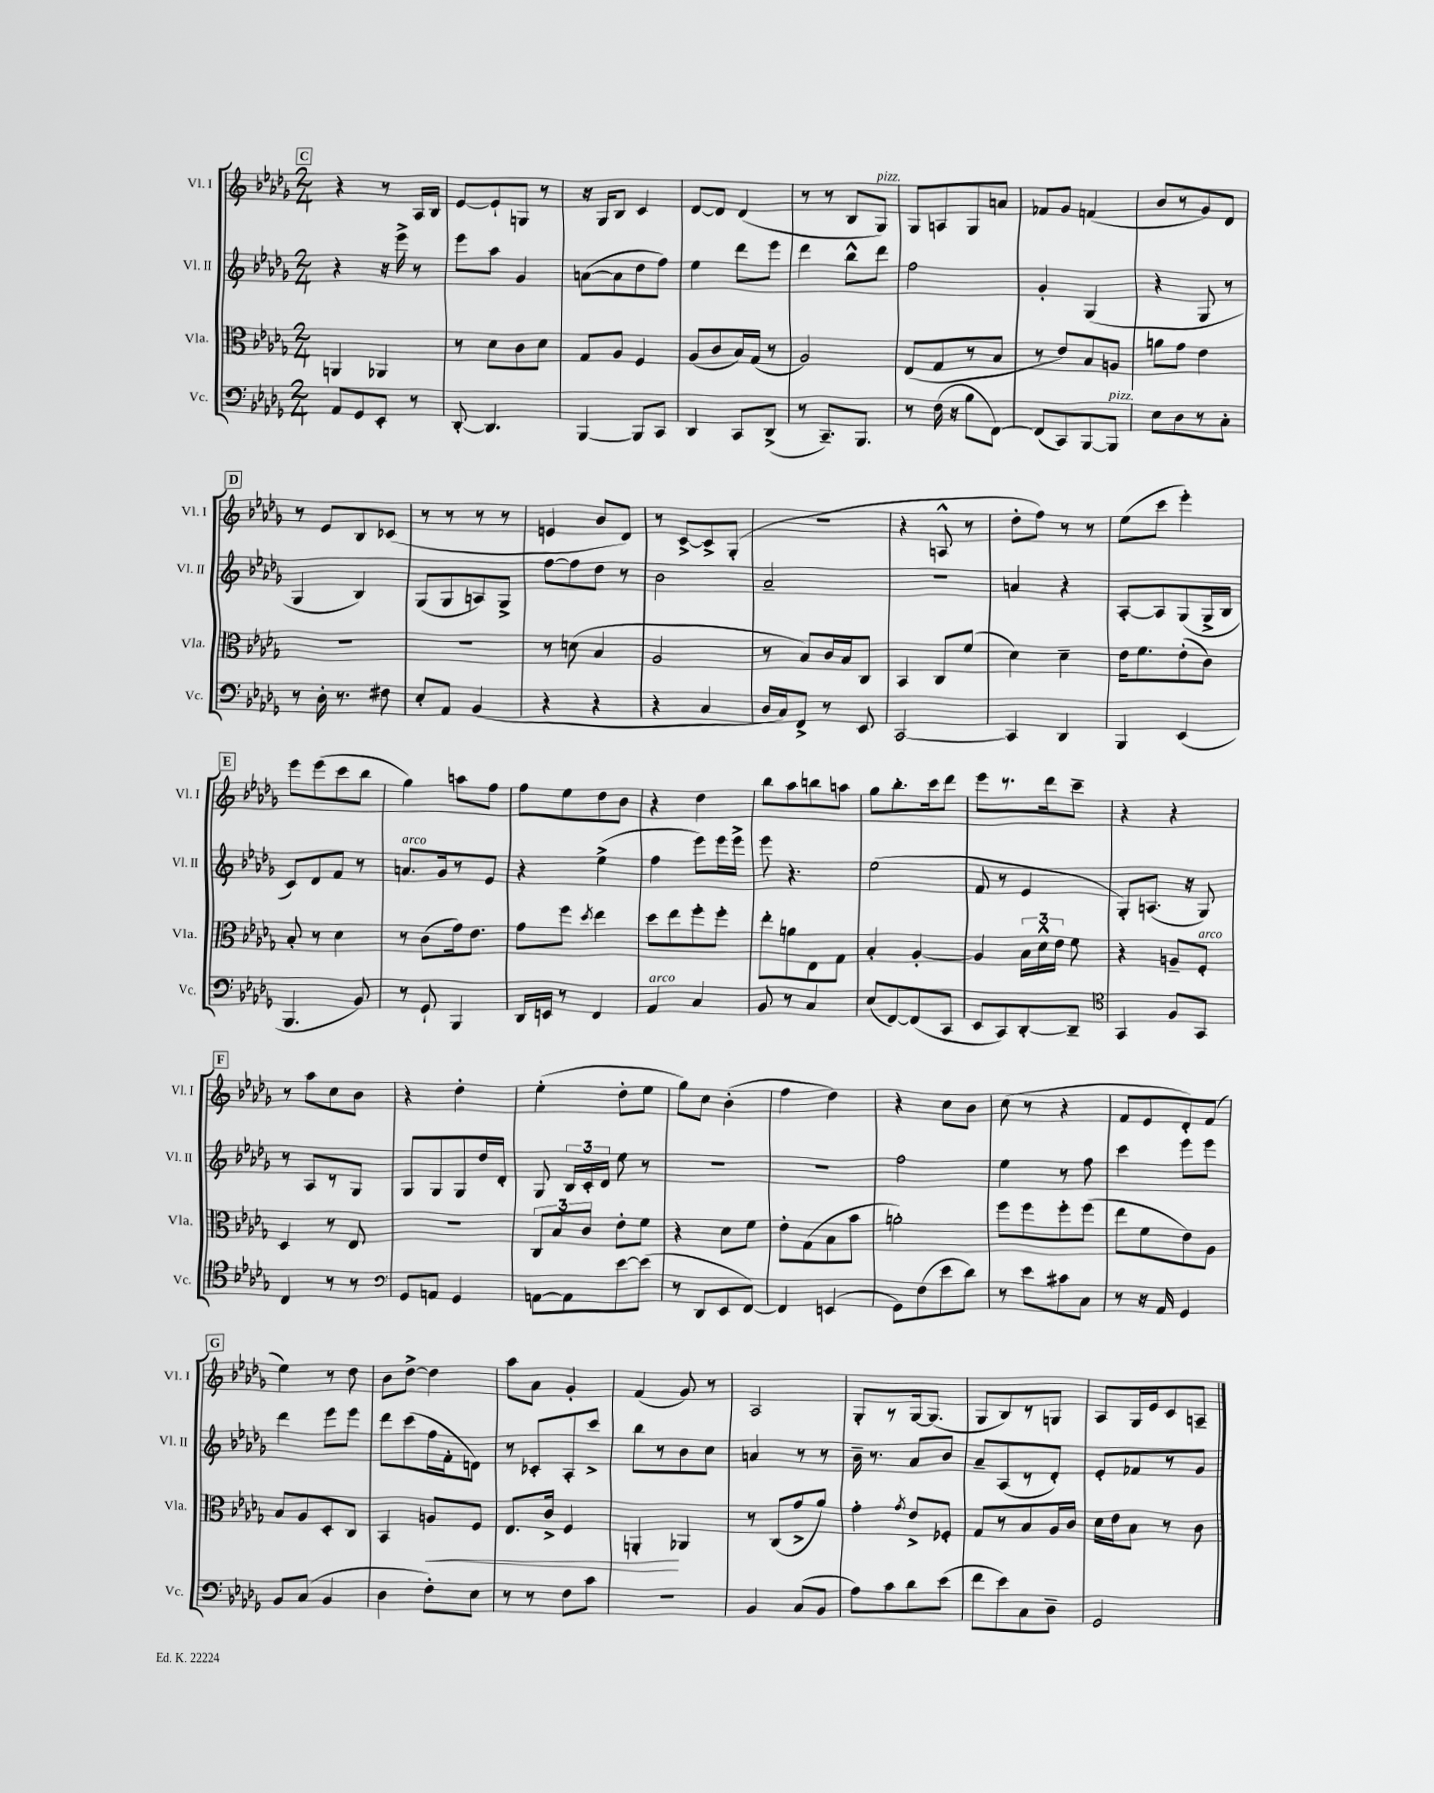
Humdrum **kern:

**kern	**kern	**kern	**kern
*staff4	*staff3	*staff2	*staff1
*clefF4	*clefC3	*clefG2	*clefG2
*k[b-e-a-d-g-]	*k[b-e-a-d-g-]	*k[b-e-a-d-g-]	*k[b-e-a-d-g-]
*M2/4	*M2/4	*M2/4	*M2/4
8AA-	4AA	4r	4r
8GG-	.	.	.
8EE-'	4AA-	16r	8r
.	.	16eee-^	.
8r	.	8r	16A-
.	.	.	16B-
=	=	=	=
[8DD-'	8r	8eee-	[8e-
4.DD-]	8d-	8aa-	8e-`]
.	8c	4g-	8G
.	8d-	.	8r
=	=	=	=
[4BBB-	8G-	([8a	16r
.	.	.	16G-
.	8A-	8a]	8B-
8BBB-]	4F	8dd-	4c
8CC	.	8ff)	.
=	=	=	=
4DD-	(8A-	4ee-	[8d-
.	8c	.	8d-]
8CC	16B-)	8ddd-	(4d-
.	(16G-	.	.
(8DD-^	8r	8eee-	.
=	=	=	=
8r	2A-)	4ddd-	8r
8.CC~)	.	.	8r
.	.	8bb-^^	8B-
8.BBB-	.	.	.
.	.	8ddd-	8G-)
=	=	=	=
8r	(8E-	2ff	8G-
(16F	8G-	.	8A
16r	.	.	.
8B-	8r	.	8G-
[8FF)	8B-	.	8a
=	=	=	=
(8FF]	8r	4g-'	8f-
8CC)	8e-)	.	8g-
[8BBB-	8B-	(4G-	(4f
8BBB-]	8A	.	.
=	=	=	=
8E-	8a	4r	8b-
8D-	8g-	.	8r
8r	4e-	8G-	8g-)
8C'	.	8r	8d-
=	=	=	=
8r	2r	4G-	8r
16D-'	.	.	8e-
8.r	.	.	.
.	.	4B-)	8B-
8F#	.	.	(8c-
=	=	=	=
8E-'	2r	(8G-	8r
8AA-	.	8G-	8r
(4BB-	.	8A)	8r
.	.	8G-^	8r
=	=	=	=
4r	8r	[8ff	4e
.	(8d	8ff]	.
4r	4B-	8dd-	8b-
.	.	8r	8d-)
=	=	=	=
4r	2A-	2b-	8r
.	.	.	[8c^
4C	.	.	8c^]
.	.	.	(8G-'
=	=	=	=
16D-	8r	2a-~	2r
16C)	.	.	.
8FF^	8B-)	.	.
8r	16c	.	.
.	16B-	.	.
8EE-	8C	.	.
=	=	=	=
[2CC	4BB-	2r	4r
.	8C	.	8A^^
.	(8f	.	8r
=	=	=	=
4CC]	4d-)	4a	8dd-'
.	.	.	8ff)
4DD-	4d-~	4r	8r
.	.	.	8r
=	=	=	=
4BBB-	16e-	[8A-'	(8ee-
.	8.f	.	.
.	.	8A-]	8ccc
(4EE-	(8e-'	(8G-	4eee-')
.	8c)	16G-^	.
.	.	16B-	.
=	=	=	=
4.BBB-	8B-'	8c)	8eee-
.	8r	8d-	(8eee-
.	4d-	8f	8ccc
8BB-)	.	8r	8bb-
=	=	=	=
8r	8r	8.a	4gg-)
8GG-`	(8c	.	.
.	.	16g-	.
4BBB-	16g-)	8r	8aa
.	8.e-	.	.
.	.	8e-	8ff
=	=	=	=
16DD-	8g-	4r	8ff
16EE	.	.	.
8r	8ff	.	8ee-
.	8qdd-	.	.
4FF	4ee-	(4ee-^	8dd-
.	.	.	8b-
=	=	=	=
4AA-	8dd-	4ff	4r
.	8ee-	.	.
4C	8ff'	8eee-)	4dd-
.	8ff'	16eee-	.
.	.	16eee-^	.
=	=	=	=
8BB-	8ee-'	8eee-	8bb-
8r	8a	4.r	8aa-
4C	8E-	.	8bb
.	8G-	.	8aa
=	=	=	=
(8E-	4B-'	(2ee-	8gg-
[8FF)	.	.	8.bb-'
(8FF]	[4A-'	.	.
.	.	.	16ccc
8CC	.	.	8ddd-
=	=	=	=
8EE-	4A-]	8f	8eee-
8CC)	.	8r	8.r
[8DD-'	24B-	4e-	.
.	24d-^^	.	.
.	.	.	16ddd-
.	24e-	.	.
8DD-~]	8f	.	8ccc~
=	=	=	=
*clefC4	*	*	*
4GG-	4r	8G-')	4r
.	.	(8.A	.
8F	8A~	.	4r
.	.	16r	.
8GG-	8F'	8G-)	.
=	=	=	=
4C	4D-	8r	8r
.	.	8A-	8aa-
8r	8r	8r	8cc
8r	8E-	8G-	8b-
=	=	=	=
*clefF4	*	*	*
8GG-	2r	8G-	4r
8AA	.	8G-	.
4GG-	.	8G-	4dd-'
.	.	16dd-	.
.	.	16d-'	.
=	=	=	=
[8AA	12C	8G-	(4ee-'
.	12B-	.	.
8AA]	.	24B-	.
.	12c	24c'	.
.	.	24d-	.
[8e-	8e-'	8ee-	8dd-'
(8e-]	8f	8r	8ee-
=	=	=	=
8r	4r	2r	8gg-)
8DD-	.	.	8cc
8EE-	8d-	.	(4b-'
[8FF)	8f	.	.
=	=	=	=
4FF]	8e-'	2r	4ff
.	(8G-	.	.
(4EE	8B-	.	4dd-)
.	8b-	.	.
=	=	=	=
8GG-)	2a')	2ff	4r
(8F	.	.	.
8e-	.	.	8cc
8d-)	.	.	8b-
=	=	=	=
8r	8ff	4ee-	(8cc
8e-	8ff	.	8r
8c#	8ff'	8r	4r
8C	(8ff	8ff	.
=	=	=	=
8r	8ee-	4ccc	8f
16r	8f	.	8e-
16AA-	.	.	.
4GG-	8e-)	8eee-	8d-')
.	8A-	8eee-	(8f
=	=	=	=
8BB-	8B-	4ddd-	4ee-)
(8C	8A-	.	.
4BB-	8D-'	8eee-	8r
.	8C	8eee-	8dd-
=	=	=	=
4D-	4BB-	8ddd-	8b-
.	.	(8ccc	[8dd-^
8F')	8A	16ff	4dd-]
.	.	16f'	.
8E-	8F	8d)	.
=	=	=	=
8r	8.E-	8r	8aa-
8r	.	8c-'	8a-
.	16c^	.	.
8F	4F	8A-'	4g-'
8c	.	8ccc^	.
=	=	=	=
2r	4AA'	8bb-	(4f
.	.	8r	.
.	4AA-	8b-	8g-)
.	.	8cc	8r
=	=	=	=
4BB-	8r	4a	2A-
.	(8C	.	.
(8C	8g-^	8r	.
8BB-	8a-)	8r	.
=	=	=	=
8A-)	4g-'	16b-~	8G-'
.	.	8.r	.
8c	.	.	8r
.	8qg-	.	.
8d-	8e-^	8a-	[16G-
.	.	.	(8.G-]
(8e-	8F-'	8b-	.
=	=	=	=
8f	8G-	8a-~	8G-
8e-)	8r	(8A-	8B-)
8C	8B-	8r	8r
8D-~	16A-	8d-')	8G
.	16c	.	.
=	=	=	=
2GG-	16d-	8e-'	8A-
.	16e-	.	.
.	8B-	8f-	16G-
.	.	.	16e-
.	8r	8r	8c
.	8c	8g-	8A~
==	==	==	==
*-	*-	*-	*-
